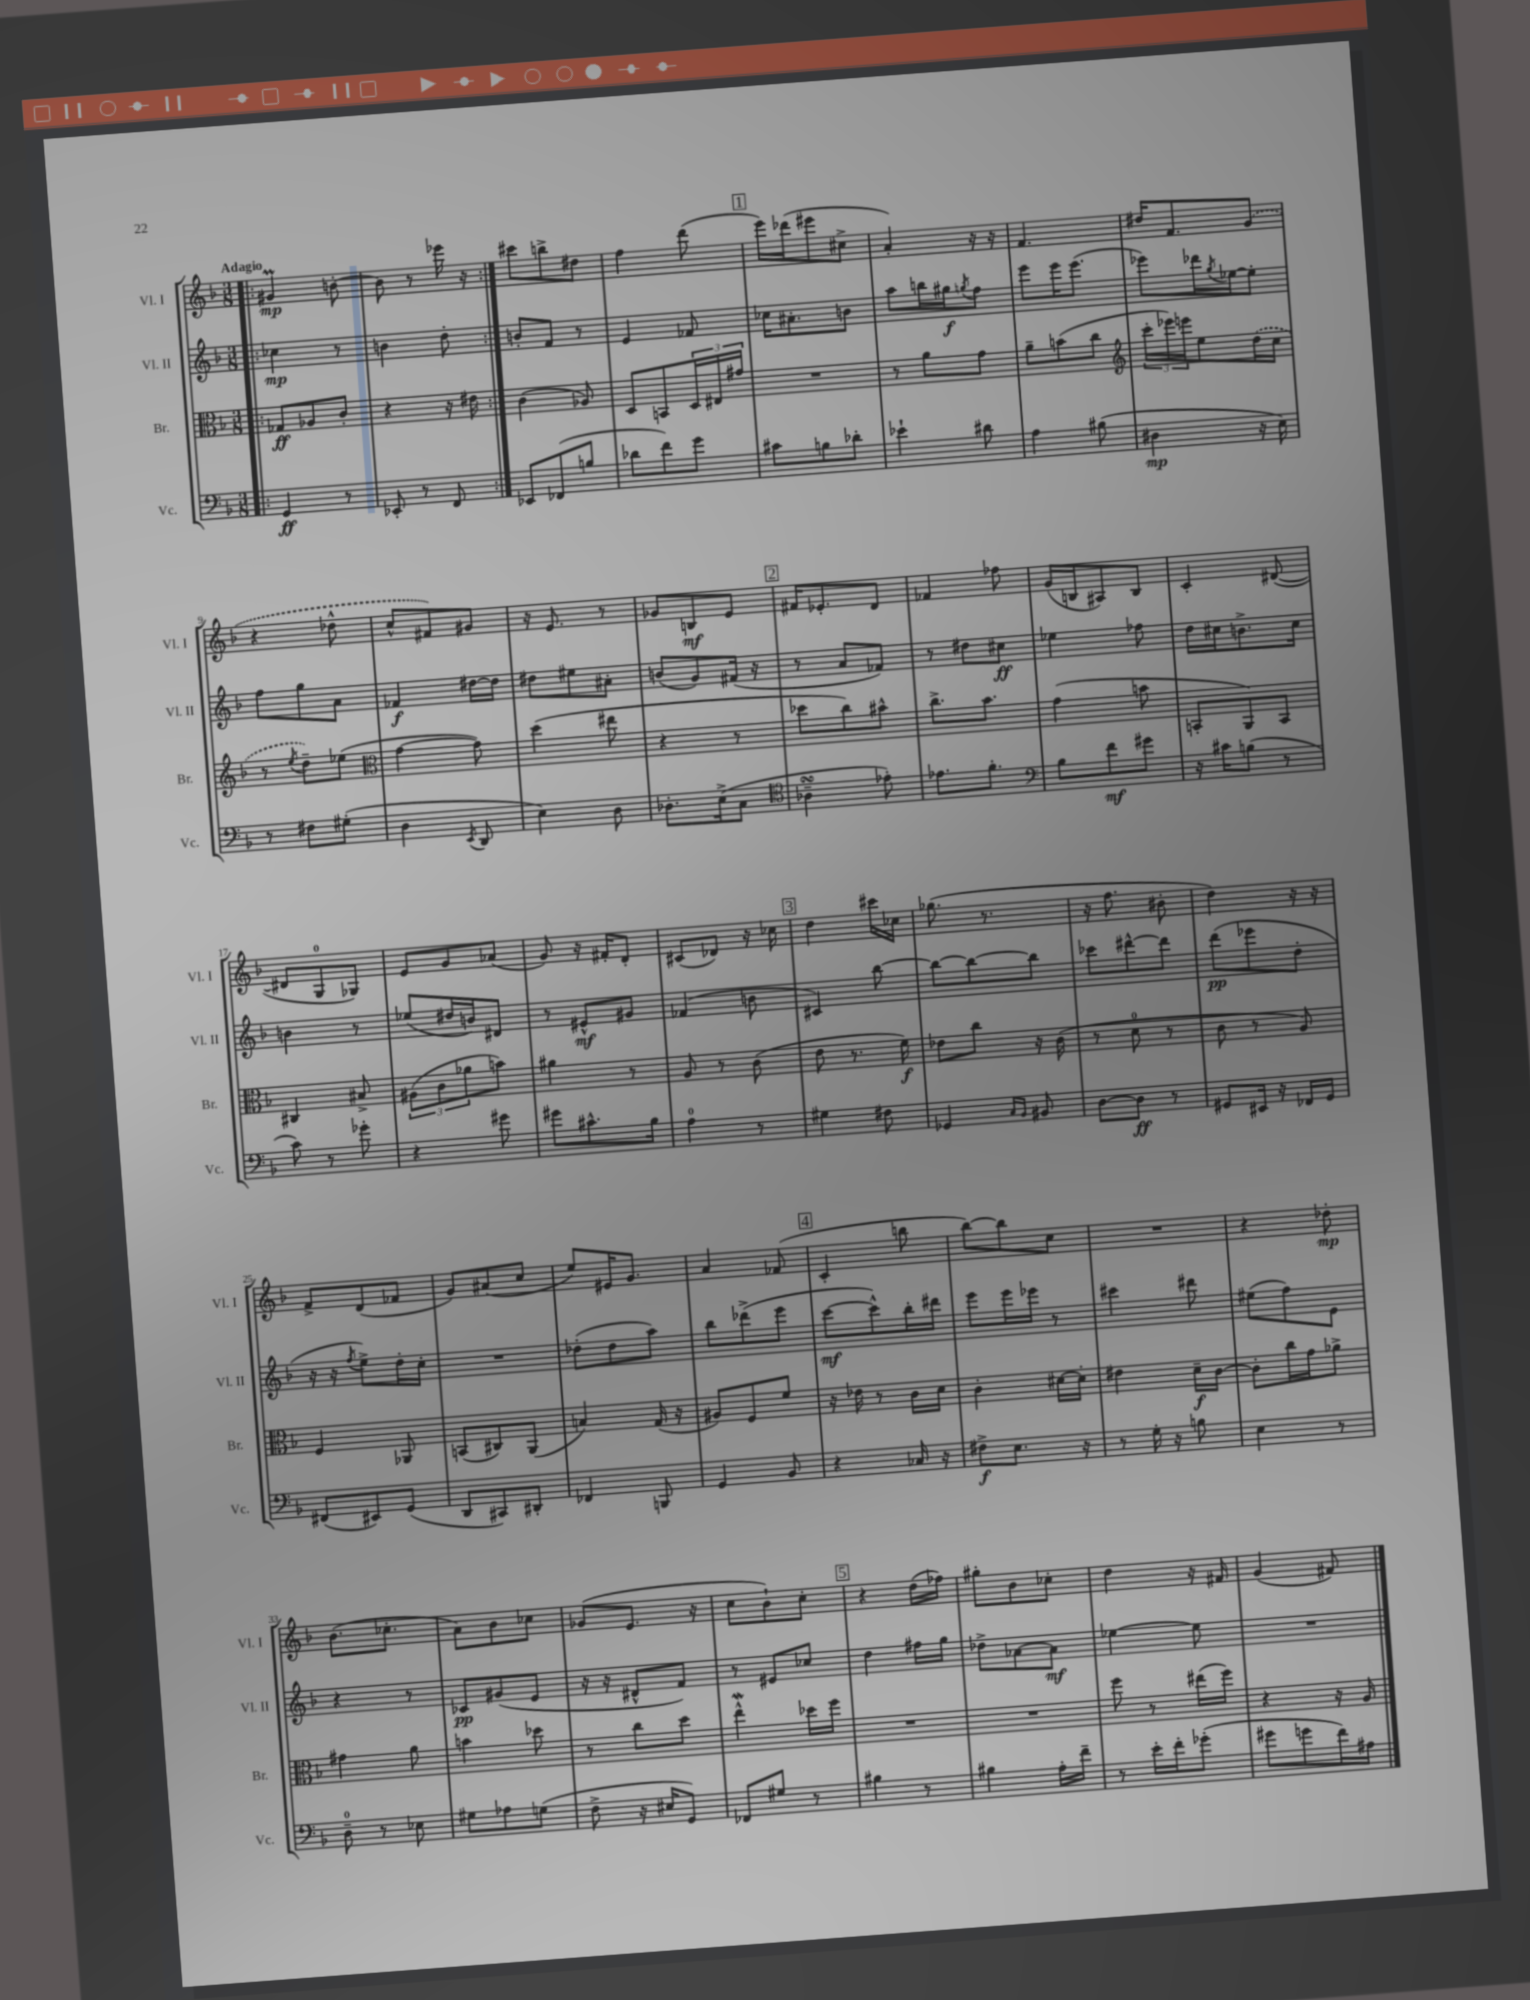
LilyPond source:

<<
\new StaffGroup <<
\new Staff = "s0" \with { instrumentName = "Vl. I" shortInstrumentName = "Vl. I" } {
    \clef treble \key f \major \numericTimeSignature \time 3/8 \tempo "Adagio"
    \repeat volta 2 { \bar ".|:" gis'4\prall\mp b'8~-. |
    b'8 r8 ees'''16 r16 | }
    cis'''8 b''8-> dis''8 |
    f''4 d'''8( |
    \mark \markup { \box "1" } e'''16) des'''16( eis'''8 cis''8-> |
    a'4-.) r16 r16 |
    f'4. |
    dis''16 f'8. \once \slurDashed g'8( |
    r4 des''8-^ |
    c''8-^ fis'8) gis'8 |
    r16 e'8. r8 |
    ges'8 b8\mf e'8 |
    \mark \markup { \box "2" } fis'16 ees'8.-. d'8 |
    fes'4 fes''8 |
    g'16( b16 ais8) b8 |
    c'4-. dis'8~( |
    dis'8 g8-0 ges8) |
    e'8 g'8 aes'8( |
    g'8) r16 fis'16-. d'8-. |
    cis'8( des'8) r16 ces''16 |
    \mark \markup { \box "3" } d''4 cis'''16 ces''16 |
    ges''8.( r8. |
    r16 f''8. bis'8-. |
    d''4) r16 r16 |
    f'8-> d'8( fes'8 |
    g'8) ais'8( c''8 |
    e''8) eis'16 g'8. |
    a'4 fes'8( |
    \mark \markup { \box "4" } c'4-. b''8 |
    bes''8~) bes''8 c''8 |
    R4. |
    r4 des''8-.\mp |
    bes'8.( ces''8.-. |
    a'8) bes'8 ces''8 |
    ges'8( e'8. r16 |
    c''8 bes'8-!) c''8-. |
    \mark \markup { \box "5" } r4 d''16( fes''16) |
    gis''8-. bes'8 ces''8-. |
    d''4 r16 fis'16 |
    g'4( fis'8) \bar "|." |
}
\new Staff = "s1" \with { instrumentName = "Vl. II" shortInstrumentName = "Vl. II" } {
    \clef treble \key f \major \numericTimeSignature \time 3/8
    \repeat volta 2 { \bar ".|:" ces''4\mp r8 |
    b'4 d''8-. | }
    b'8-. f'8 r8 |
    e'4 fes'8 |
    \mark \markup { \box "1" } ces''16 ais'8.-. b'8 |
    a''8 b''16 gis''16\f \acciaccatura { g''8 } f''8 |
    e'''8 e'''16 e'''8.( |
    ees'''8) des'''16 \acciaccatura { g''8 } ees''16~ ees''8-. |
    f''8 g''8 a'8 |
    fes'4\f dis''16~ dis''16 |
    dis''8 eis''8 ais'8-. |
    b'8( g'8) fis'16( r16 |
    \mark \markup { \box "2" } r8 a'8 fes'8) |
    r8 dis''8 cis''8\ff |
    ees''4 fes''8 |
    d''16 cis''16 b'8.-> cis''16 |
    b'4 r8 |
    ees''8( dis''16 b'16) dis'8 |
    r8 eis'8-^\mf gis'8 |
    fes'4( b'8 |
    \mark \markup { \box "3" } cis'4) bes''8~ |
    bes''8~ bes''8~ bes''8 |
    ces'''8 dis'''8~-^ dis'''8 |
    d'''8\pp( ees'''8 d''8-. |
    r16 r16 \acciaccatura { f''8 } e''8->) d''16-. c''16-. |
    R4. |
    des''8-.( des''8 a''8) |
    bes''8 des'''8->( e'''8 |
    \mark \markup { \box "4" } c'''8~\mf c'''8-^) bes''16-. dis'''16 |
    e'''8 e'''16 ees'''16 r8 |
    cis'''4 dis'''8 |
    eis''8( f''8) e'8 |
    r4 r8 |
    ces'8\pp gis'8( e'8 |
    r16 r16 dis'8-^ f'8) |
    r8 eis'8 ces''8 |
    \mark \markup { \box "5" } d''4 fis''16 g''16 |
    des''8-> aes'8~ aes'8\mf |
    ees''4~ ees''8 |
    R4. \bar "|." |
}
\new Staff = "s2" \with { instrumentName = "Br." shortInstrumentName = "Br." } {
    \clef alto \key f \major \numericTimeSignature \time 3/8
    \repeat volta 2 { \bar ".|:" ges8\ff aes8 c'8-. |
    r4 r16 eis'16 | }
    c'4( aes8) |
    d8 b,8 \tuplet 3/2 { d16 eis16 gis'16 } |
    \mark \markup { \box "1" } R4. |
    r8 a'8 g'8 |
    a'8-- b'8( c''8 |
    \clef treble \tuplet 3/2 { c'''16-. ees'''16) e'''16 } e''8 \once \slurDashed d''16( c''16 |
    r8 \acciaccatura { e''8 } d''8--) ees''8( |
    \clef alto g'4~ g'8) |
    d''4( eis''8 |
    r4 r8 |
    \mark \markup { \box "2" } des''8 c''8) bis'8-^ |
    c''8.-> bes'8. |
    g'4( b'8 |
    b,8-. a,8) b,8 |
    cis4 bis8-> |
    \tuplet 3/2 { ais8( c'8 aes'8 } b'8) |
    ais'4 r8 |
    a8 r8 c'8( |
    \mark \markup { \box "3" } e'8 r8. f'16\f) |
    ees'8 c''8 r16 c'16( |
    r8 d'8-0 r8 |
    c'8 r8 a8) |
    f4 aes,8 |
    b,8( cis8) a,8( |
    b4) g16( r16 |
    ais8) f8 f'8 |
    \mark \markup { \box "4" } r16 ees'16 r8 c'16 d'16 |
    c'4-. dis'16~ dis'16-. |
    eis'4 d'16--\f c'16~ |
    c'8-. c''16 g'16 aes'8-> |
    gis'4 a'8 |
    b'4 des''8 |
    r8 c''8 d''8 |
    e''4-^\mordent des''16 f''16 |
    \mark \markup { \box "5" } R4. |
    R4. |
    f''8 r8 eis''16( f''16) |
    r4 r16 a16 \bar "|." |
}
\new Staff = "s3" \with { instrumentName = "Vc." shortInstrumentName = "Vc." } {
    \clef bass \key f \major \numericTimeSignature \time 3/8
    \repeat volta 2 { \bar ".|:" g,4\ff r8 |
    ees,8-. r8 f,8 | }
    ees,8 fes,8( b8 |
    des'8 f'8) g'8 |
    \mark \markup { \box "1" } cis'8 b8 des'8-. |
    ees'4-! dis'8 |
    a4 bis8( |
    dis4\mp r16 e16) |
    r8 fis8 gis8-.( |
    d4 \acciaccatura { e,8 } d,8 |
    e4) d8 |
    des8.-. e16->( c8 |
    \mark \markup { \box "2" } \clef tenor aes4--\turn ees'8-.) |
    ees'8. f'8.-. |
    \clef bass bes8 f'8\mf gis'8 |
    r16 cis'16 b8( r8 |
    c'8) r8 ges'8-. |
    r4 gis'8 |
    gis'8 cis'8.-^ bes16 |
    a4-0 r8 |
    \mark \markup { \box "3" } gis4 fis8 |
    ges,4 \grace { c16 bes,16 } bis,8 |
    d8~ d8\ff r8 |
    gis,8 eis,16 r16 fes,16 gis,16 |
    fis,8( eis,8) g,8( |
    d,8 cis,8) dis,8-. |
    fes,4 b,,8 |
    g,4 bes,8 |
    \mark \markup { \box "4" } r4 ces16 r16 |
    fis8->\f e8. r16 |
    r8 g16-. r16 b8 |
    e4 r8 |
    d8-0-- r8 ees8 |
    gis8 aes8 g8( |
    f8-> r16 eis16 g,8) |
    fes,8 gis8 r8 |
    \mark \markup { \box "5" } bis4 r8 |
    bis4 a16-. f'16-- |
    r8 e'16-. f'16-. ges'8-.( |
    gis'8 g'8 f'16) ais16 \bar "|." |
}
>>
>>
